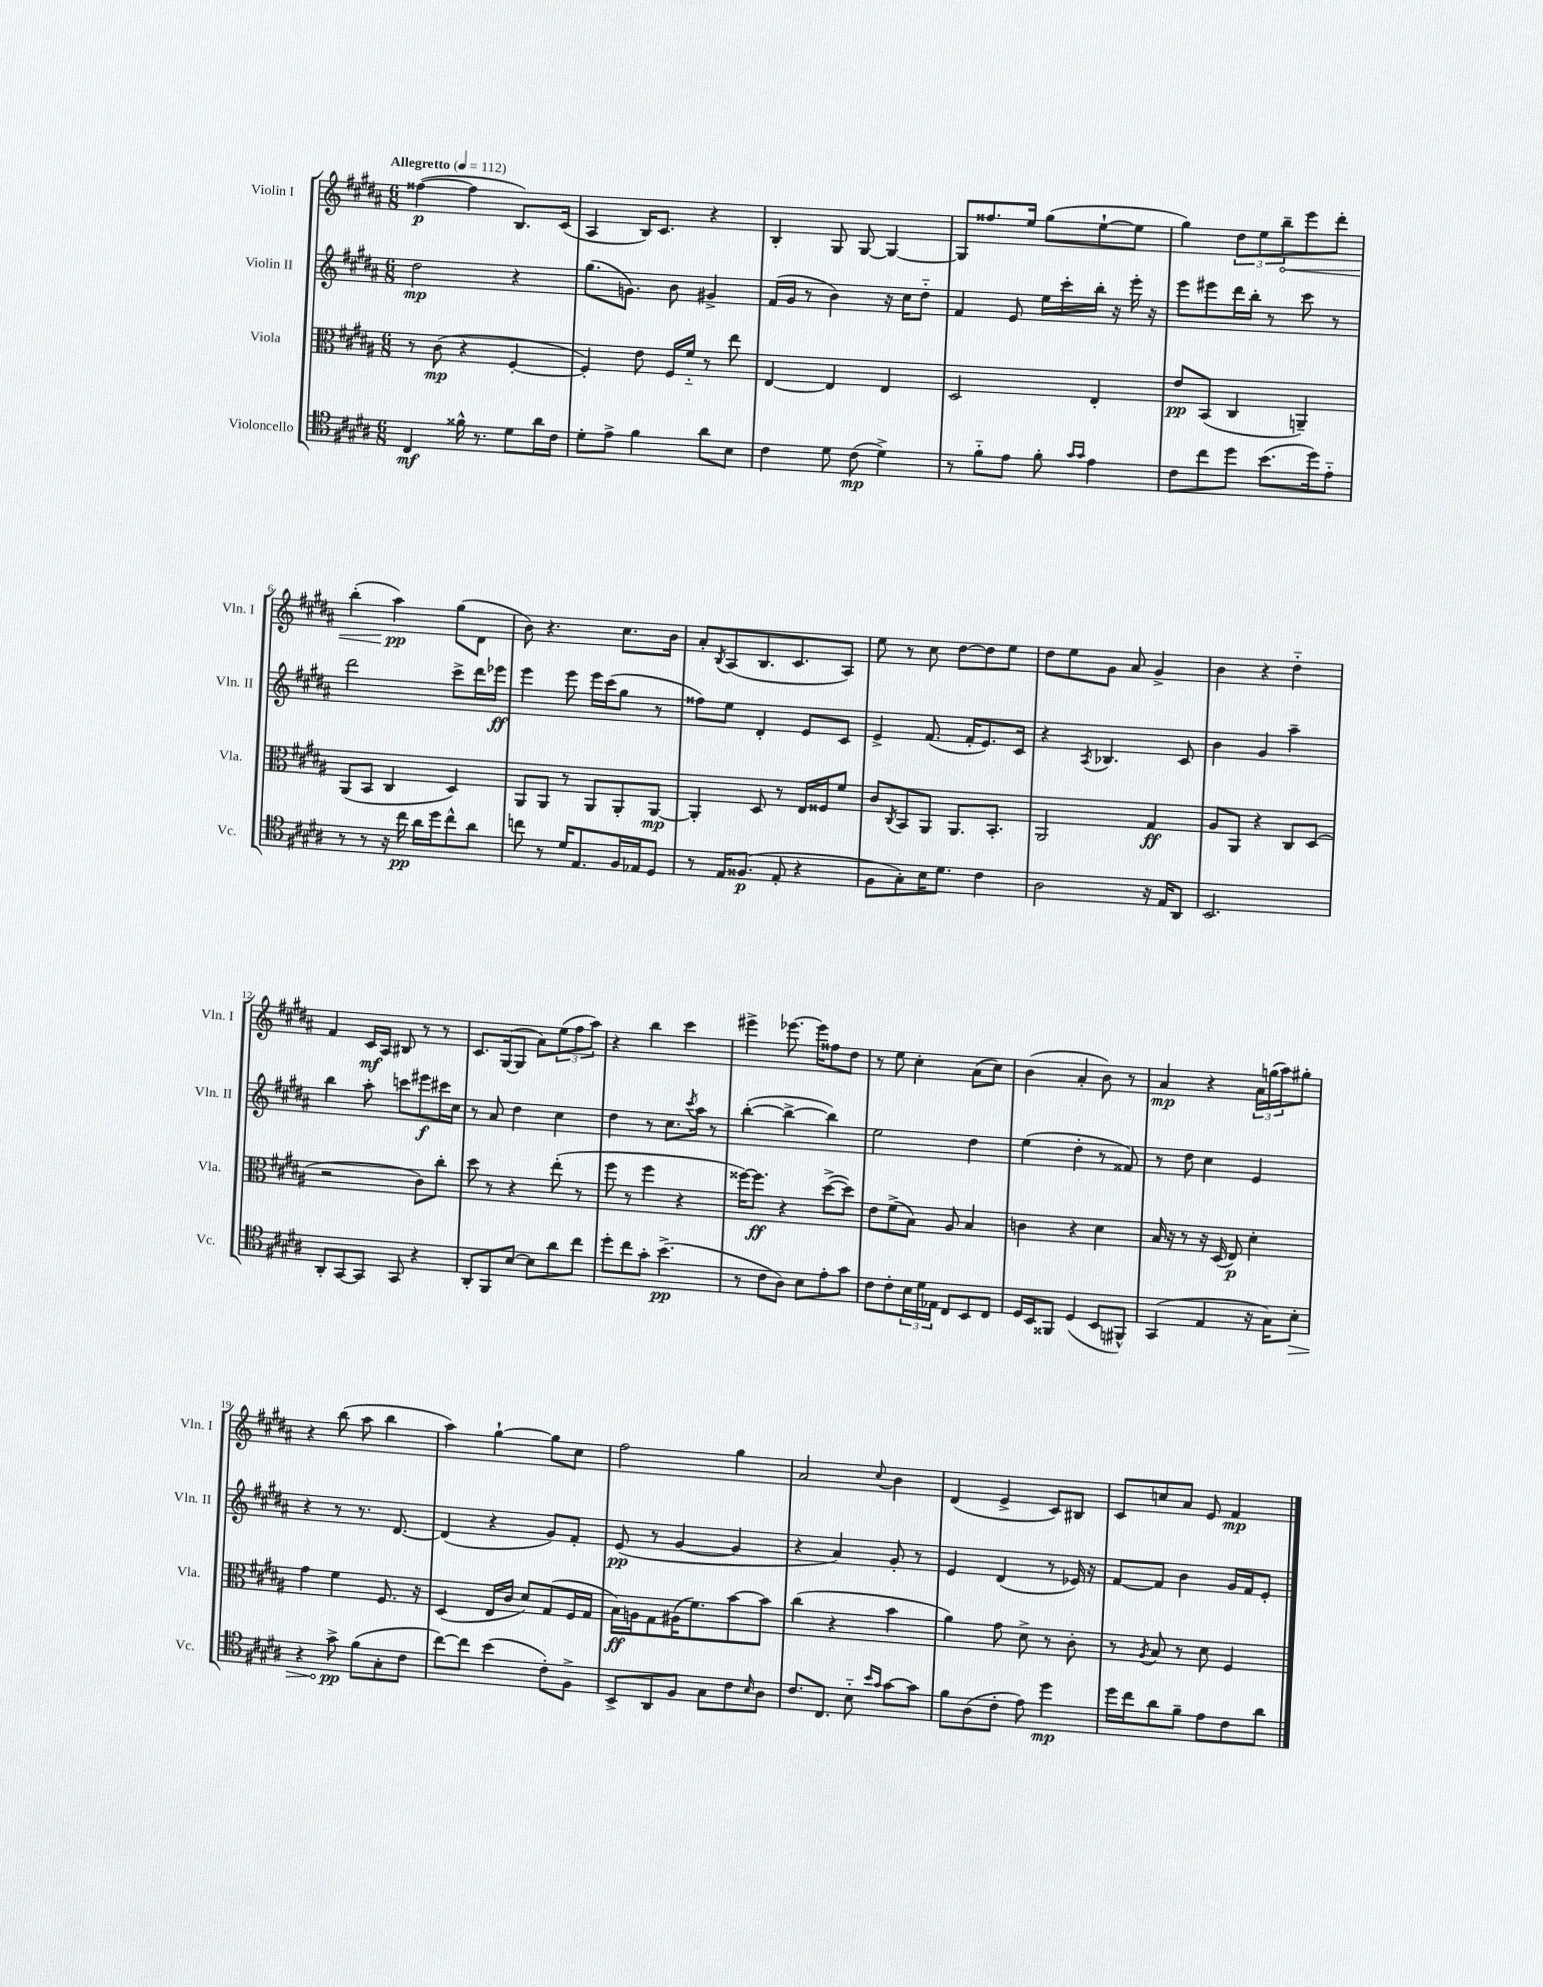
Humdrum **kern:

**kern	**dynam	**kern	**dynam	**kern	**dynam	**kern	**dynam
*part4	*part4	*part3	*part3	*part2	*part2	*part1	*part1
*staff4	*staff4	*staff3	*staff3	*staff2	*staff2	*staff1	*staff1
*I"Violoncello	*	*I"Viola	*	*I"Violin II	*	*I"Violin I	*
*I'Vc.	*	*I'Vla.	*	*I'Vln. II	*	*I'Vln. I	*
*clefC4	*	*clefC3	*	*clefG2	*	*clefG2	*
*k[f#c#g#d#a#]	*	*k[f#c#g#d#a#]	*	*k[f#c#g#d#a#]	*	*k[f#c#g#d#a#]	*
*M6/8	*	*M6/8	*	*M6/8	*	*M6/8	*
*MM112	*	*MM112	*	*MM112	*	*MM112	*
=1	=1	=1	=1	=1	=1	=1	=1
!	!	!	!	!	!	!LO:TX:a:B:t=Allegretto	!
4C#/	mf	8r	.	2dd#\	mp	([4ff##X\	p
.	.	(8c#\	mp	.	.	.	.
16f##X^^\	.	4r	.	.	.	4ff##\]	.
8.r	.	.	.	.	.	.	.
8d#\L	.	[4F#'/	.	4r	.	8.B/L)	.
16a#\L	.	.	.	.	.	.	.
16c#\JJ	.	.	.	.	.	(16c#/Jk	.
=2	=2	=2	=2	=2	=2	=2	=2
8d#'\L	.	4F#'/])	.	(8.gg#\L	.	4A#/	.
8e^\J	.	.	.	.	.	.	.
.	.	.	.	8.gn\J)	.	.	.
4f#\	.	8e\	.	.	.	16B/KL)	.
.	.	.	.	.	.	8.c#/J	.
.	.	16F#/LL	.	8b\	.	.	.
.	.	16f#/JJ	.	.	.	.	.
8a#\L	.	8r	.	4g#X^/	.	4r	.
8B\J	.	8ee\	.	.	.	.	.
=3	=3	=3	=3	=3	=3	=3	=3
4c#\	.	[4E/	.	(16f#/LL	.	4B'/	.
.	.	.	.	16g#/JJ	.	.	.
.	.	.	.	8r	.	.	.
8d#\	.	4E/]	.	4b\)	.	8G#/	.
(8c#\	mp	.	.	.	.	[8G#/	.
4d#^\)	.	4E/	.	16r	.	4G#/_	.
.	.	.	.	16cc#\KL	.	.	.
.	.	.	.	8dd#\J	.	.	.
=4	=4	=4	=4	=4	=4	=4	=4
8r	.	2D#/	.	4f#/	.	8G#/L]	.
8f#\L	.	.	.	.	.	8.ff##X/	.
8e\J	.	.	.	8e/	.	.	.
.	.	.	.	.	.	16ee/Jk	.
8f#'\	.	.	.	16ee\LL	.	(8gg#\L	.
.	.	.	.	16ccc#'\	.	.	.
16qqg#/LL	.	.	.	.	.	.	.
16qqg#/JJ	.	.	.	.	.	.	.
4e\	.	4E'/	.	16bb'\JJ	.	[8ee`\	.
.	.	.	.	16r	.	.	.
.	.	.	.	16eee'\	.	8ee\J]	.
.	.	.	.	16r	.	.	.
=5	=5	=5	=5	=5	=5	=5	=5
8c#\L	.	8e/L	pp	8eee\L	.	4gg#\)	.
8cc#\	.	(8BB/J	.	8eee#X\	.	.	.
8dd#\J	.	4C#/	.	16ddd#\L	.	12dd#\L	.
.	.	.	.	16bb'\JJ	.	.	.
.	.	.	.	.	.	12ee\	.
(8.b\L	.	.	.	8r	.	.	.
!	!	!	!	!	!	!	!LO:HP:b
.	.	.	.	.	.	12bb~\	<
.	.	4AAn~/)	.	8ccc#\	.	8eee\	.
16dd#\k)	.	.	.	.	.	.	.
8e\J	.	.	.	8r	.	8ddd#'\J	.
!!LO:LB:g=z
=6	=6	=6	=6	=6	=6	=6	=6
8r	.	(8AA#/L	.	2ddd#\	.	(4bb'\	.
8r	.	8BB/J	.	.	.	.	.
16r	.	4C#/	.	.	.	4aa#\)	pp
16cc#\	pp	.	.	.	.	.	.
16a#\LL	.	.	.	.	.	.	.
16dd#\J	.	.	.	.	.	.	.
8cc#^^\	.	4D#/)	.	8ccc#^\L	.	(8gg#\L	[
8a#\J	.	.	.	16ddd#\L	.	8d#\J	.
.	.	.	.	16eee-X\JJ	ff	.	.
=7	=7	=7	=7	=7	=7	=7	=7
8ccn\	.	8AA#/L	.	4eee\	.	8b\)	.
8r	.	8AA#/J	.	.	.	4.r	.
16d#/KL	.	8r	.	8eee\	.	.	.
8.E/	.	.	.	.	.	.	.
.	.	8AA#/L	.	16eee\LL	.	.	.
.	.	.	.	(16ccc#\J	.	.	.
16F#/L	.	8AA#'/	.	8gg#\J	.	8.cc#\L	.
16E-X/J	.	.	.	.	.	.	.
8D#/J	.	[8AA#/J	mp	8r	.	.	.
.	.	.	.	.	.	16b\Jk	.
=8	=8	=8	=8	=8	=8	=8	=8
8r	.	4AA#'/]	.	8ff##X\L)	.	8a#'/L	.
.	.	.	.	.	.	8qB/	.
16E/KL	.	.	.	8ee\J	.	(8A#/	.
(8.F##X/J	p	.	.	.	.	.	.
.	.	8D#/	.	4d#'/	.	8.B/	.
8E'/	.	8r	.	.	.	.	.
.	.	.	.	.	.	8.c#/	.
4r	.	16E/LL	.	8e/L	.	.	.
.	.	16F##X/J	.	.	.	.	.
.	.	8f#/J	.	8c#/J	.	8A#/J)	.
=9	=9	=9	=9	=9	=9	=9	=9
8F#\L	.	8c#/L	.	4e^/	.	8ee\	.
.	.	8qC#/	.	.	.	.	.
8G#'\)	.	8BB/	.	.	.	8r	.
16B\K	.	8AA#/J	.	(8.f#/	.	8cc#\	.
8.d#\J	.	.	.	.	.	.	.
.	.	8.AA#/L	.	.	.	[8dd#\L	.
.	.	.	.	16f#'/KL	.	.	.
4c#\	.	.	.	8.e/)	.	8dd#\]	.
.	.	8.BB'/J	.	.	.	.	.
.	.	.	.	.	.	8ee\J	.
.	.	.	.	16c#/Jk	.	.	.
=10	=10	=10	=10	=10	=10	=10	=10
2A#\	.	2AA#/	.	4r	.	8dd#\L	.
.	.	.	.	.	.	8ee\	.
.	.	.	.	8qA#/	.	.	.
.	.	.	.	4.B-X/	.	8g#\J	.
.	.	.	.	.	.	8a#/	.
16r	.	4G#/	ff	.	.	4g#^/	.
16E/KL	.	.	.	.	.	.	.
8AA#/J	.	.	.	8c#/	.	.	.
=11	=11	=11	=11	=11	=11	=11	=11
2.BB/	.	8A#/L	.	4b\	.	4b\	.
.	.	8AA#/J	.	.	.	.	.
.	.	4r	.	4g#/	.	4r	.
.	.	8C#/L	.	4aa#~\	.	4dd#\	.
.	.	(8D#/J	.	.	.	.	.
!!LO:LB:g=z
=12	=12	=12	=12	=12	=12	=12	=12
8AA#'/L	.	2r	.	4bb\	.	4f#/	.
[8GG#/	.	.	.	.	.	.	.
8GG#/J]	.	.	.	8aa#'\	.	16c#/LL	mf
.	.	.	.	.	.	16A#/JJ	.
8GG#/	.	.	.	8cccn\L	.	8B#X/	.
4r	.	8c#\L)	.	8eee#X\	f	8r	.
.	.	8cc#'\J	.	16ccc#X\L	.	8r	.
.	.	.	.	16cc#\JJ	.	.	.
=13	=13	=13	=13	=13	=13	=13	=13
8AA#'/L	.	8dd#\	.	8r	.	8.c#/L	.
8FF#/	.	8r	.	8a#/	.	.	.
.	.	.	.	.	.	([16G#/k	.
[8B/J	.	4r	.	4dd#\	.	8G#/J]	.
8B\L]	.	.	.	.	.	8a#\L)	.
8a#\	.	(8ee'\	.	4cc#\	.	(12ee\	.
.	.	.	.	.	.	12ff#\	.
8cc#\J	.	8r	.	.	.	.	.
.	.	.	.	.	.	12aa#\J)	.
=14	=14	=14	=14	=14	=14	=14	=14
8dd#'\L	.	8ff#\	.	4dd#\	.	4r	.
8cc#\	.	8r	.	.	.	.	.
8g#'\J	.	4ff#\	.	8r	.	4bb\	.
(4.b^\	pp	.	.	8.cc#\L	.	.	.
.	.	4r	.	.	.	4ccc#\	.
.	.	.	.	8qccc#/	.	.	.
.	.	.	.	16aa#\Jk	.	.	.
.	.	.	.	8r	.	.	.
=15	=15	=15	=15	=15	=15	=15	=15
8r	.	[16ff##X\KL)	.	([4bb'\	.	4eee#X^\	.
.	.	8.ff##\J]	ff	.	.	.	.
8c#\L	.	.	.	.	.	.	.
8A#\J)	.	4r	.	4bb^\_	.	[8.eee-X\	.
8B\L	.	.	.	.	.	.	.
.	.	.	.	.	.	16eee-\KL]	.
8e'\	.	([8dd#^\L	.	4bb\])	.	8ff##X\	.
8g#\J	.	8dd#\J])	.	.	.	8dd#\J	.
=16	=16	=16	=16	=16	=16	=16	=16
8c#\L	.	8e\L	.	2ee\	.	8r	.
8c#'\	.	(8f#^\	.	.	.	8ee\	.
24B\L	.	8B\J)	.	.	.	4cc#'\	.
24d#\	.	.	.	.	.	.	.
24E-X\JJ	.	.	.	.	.	.	.
8C#/L	.	8A#/	.	.	.	.	.
8BB/	.	4B/	.	4dd#\	.	(8a#\L	.
8C#/J	.	.	.	.	.	8cc#\J)	.
=17	=17	=17	=17	=17	=17	=17	=17
16D#/LL	.	4cn\	.	(4ee\	.	(4b\	.
16BB/J	.	.	.	.	.	.	.
8FF##X/J	.	.	.	.	.	.	.
(4D#/	.	4r	.	4dd#'\	.	4a#'/	.
8BB/L	.	4d#\	.	8r	.	8b\)	.
8FF#X^^/J)	.	.	.	8f##X/)	.	8r	.
=18	=18	=18	=18	=18	=18	=18	=18
(4GG#/	.	16B/	.	8r	.	4a#/	mp
.	.	16r	.	.	.	.	.
.	.	8r	.	8dd#\	.	.	.
4E/	.	16r	.	4cc#\	.	4r	.
.	.	(16D#/	.	.	.	.	.
.	.	8E/)	p	.	.	.	.
16r	.	4d#'\	.	4e/	.	24a#\LL	.
.	.	.	.	.	.	(24ggn\	.
16G#\KL)	.	.	.	.	.	.	.
.	.	.	.	.	.	24aa#\J)	.
!	!LO:HP:b	!	!	!	!	!	!
8B'\J	>	.	.	.	.	8gg#X'\J	.
!!LO:LB:g=z
=19	=19	=19	=19	=19	=19	=19	=19
4r	.	4g#\	.	4r	.	4r	.
8g#^\	pp	4f#\	.	8r	.	(8bb\	.
(8f#\L	]	.	.	8.r	.	8aa#\	.
8G#'\	.	8.F#/	.	.	.	4bb\	.
.	.	.	.	[8.d#/	.	.	.
8c#\J	.	.	.	.	.	.	.
.	.	16r	.	.	.	.	.
=20	=20	=20	=20	=20	=20	=20	=20
[8cc#\L)	.	(4D#/	.	(4d#/]	.	4aa#\)	.
8cc#\J]	.	.	.	.	.	.	.
(4b\	.	16E/LL	.	4r	.	[4gg#`\	.
.	.	16c#/JJ	.	.	.	.	.
.	.	8d#/L)	.	.	.	.	.
8c#'\L)	.	(8G#/	.	8g#/L)	.	8gg#\L]	.
8F#^\J	.	16F#/L	.	8f#'/J	.	8cc#\J	.
.	.	16G#/JJ	.	.	.	.	.
=21	=21	=21	=21	=21	=21	=21	=21
8BB^/L	.	16B\LL)	ff	(8e/	pp	2ff#\	.
.	.	16An\J	.	.	.	.	.
8AA#/	.	8G#\	.	8r	.	.	.
8F#/J	.	(16A#X\K	.	[4g#/	.	.	.
.	.	8.f#\)	.	.	.	.	.
8G#\L	.	.	.	.	.	.	.
8c#\	.	[8b\	.	4g#/]	.	4gg#\	.
16qqB/	.	.	.	.	.	.	.
8A#\J	.	8b\J]	.	.	.	.	.
=22	=22	=22	=22	=22	=22	=22	=22
8.c#/L	.	(4cc#\	.	4r	.	2a#/	.
8.C#/J	.	.	.	.	.	.	.
.	.	4r	.	4a#/)	.	.	.
8B\	.	.	.	.	.	.	.
16qqb/LL	.	.	.	.	.	.	.
16qqg#/JJ	.	.	.	.	.	8qqcc#/	.
[8g#\L	.	4b\	.	8g#'/	.	4b\	.
8g#\J]	.	.	.	8r	.	.	.
=23	=23	=23	=23	=23	=23	=23	=23
8f#\L	.	4a#\)	.	4e/	.	(4d#/	.
(8A#\	.	.	.	.	.	.	.
8c#'\J	.	8g#\	.	(4d#/	.	4e^/	.
8e\)	.	8d#^\	.	.	.	.	.
4dd#\	mp	8r	.	8r	.	8c#/L)	.
.	.	8c#'\	.	16e-X/)	.	8B#X/J	.
.	.	.	.	16r	.	.	.
=24	=24	=24	=24	=24	=24	=24	=24
16dd#\LL	.	8r	.	[8f#/L	.	8c#/L	.
16cc#\J	.	.	.	.	.	.	.
.	.	8qA#/	.	.	.	.	.
8a#\	.	8B/	.	8f#/J]	.	8ccn/	.
8f#~\J	.	8r	.	4b\	.	8a#/J	.
8e\L	.	8d#\	.	.	.	8e/	.
8c#\	.	4F#/	.	16g#/LL	.	4f#/	mp
.	.	.	.	16f#/J	.	.	.
8a#\J	.	.	.	8e'/J	.	.	.
==	==	==	==	==	==	==	==
*-	*-	*-	*-	*-	*-	*-	*-
